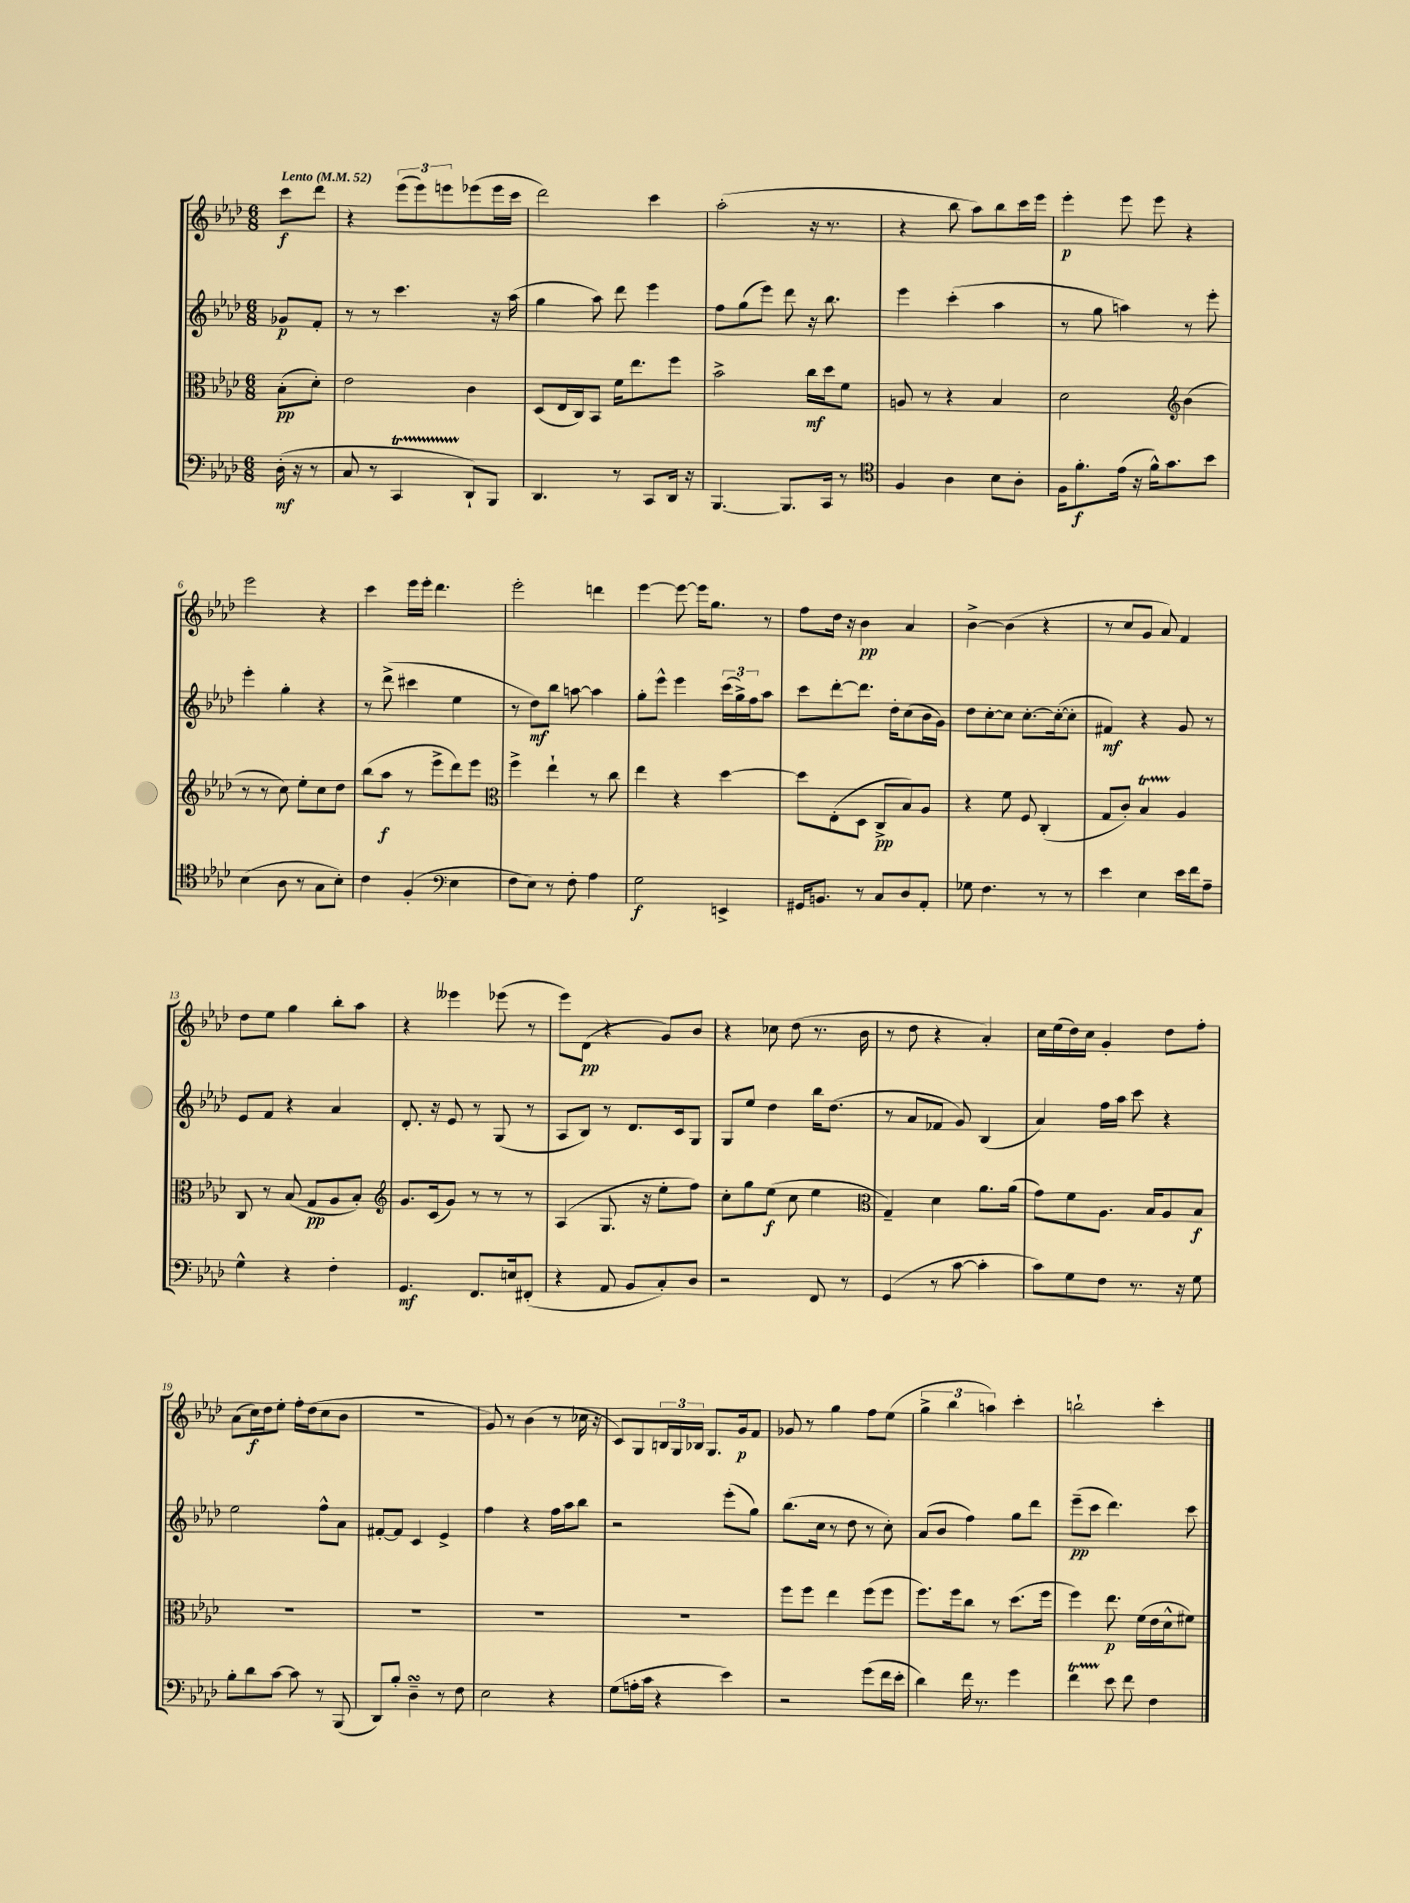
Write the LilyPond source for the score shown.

<<
\new StaffGroup <<
\new Staff = "s0" {
    \clef treble \key aes \major \numericTimeSignature \time 6/8 \partial 4 \tempo "Lento" 4 = 52
    c'''8\f des'''8 |
    r4 \tuplet 3/2 { ees'''8( ees'''8) e'''8 } ees'''8( ees'''16 c'''16 |
    des'''2) c'''4 |
    aes''2-.( r16 r8. |
    r4 bes''8 aes''8) bes''8 c'''16 ees'''16 |
    ees'''4-.\p ees'''8 ees'''8 r4 |
    ees'''2 r4 |
    c'''4 ees'''16 ees'''16-. des'''4. |
    ees'''2-. d'''4 |
    ees'''4~ ees'''8~ ees'''16 g''8. r8 |
    f''8 des''16 r16 bes'4\pp aes'4 |
    bes'4~-> bes'4( r4 |
    r8 c''8 g'8 aes'8) f'4 |
    des''8 ees''8 g''4 bes''8-. aes''8 |
    r4 eeses'''4 ees'''8( r8 |
    ees'''8) des'8\pp( r4 g'8) bes'8 |
    r4 ces''8 des''8( r8. bes'16 |
    r8 des''8 r4 aes'4-.) |
    c''16 ees''16( des''16) c''16 g'4-. des''8 f''8-. |
    aes'8( c''16\f) des''16 ees''8-. f''16-. des''16( c''8 bes'8 |
    R2. |
    g'8) r8 bes'4( r8 ces''16 r16 |
    c'8) g8 \tuplet 3/2 { b16 g16 bes16 } g8. g'16\p f'8 |
    ges'8 r8 g''4 f''8 ees''8( |
    \tuplet 3/2 { g''4-> bes''4 a''4) } c'''4-. |
    b''2-! c'''4-. \bar "|." |
}
\new Staff = "s1" {
    \clef treble \key aes \major \numericTimeSignature \time 6/8 \partial 4
    ges'8\p f'8-. |
    r8 r8 c'''4. r16 aes''16( |
    g''4 aes''8) des'''8 ees'''4 |
    f''8 g''8( ees'''8) des'''8 r16 bes''8. |
    ees'''4 c'''4-.( aes''4 |
    r8 g''8 a''4) r8 ees'''8-. |
    ees'''4-. g''4-. r4 |
    r8 des'''8->( cis'''4 ees''4 |
    r8 des''8\mf) bes''8 a''8~ a''4 |
    g''8-. ees'''8-^ ees'''4 \tuplet 3/2 { c'''16( g''16->) f''16 } aes''8 |
    c'''8 des'''8~-. des'''8. des''16-. c''8( bes'16 g'16) |
    des''8 c''8~-. c''8 c''8.~-. c''16~-.( c''8-. |
    fis'4\mf) r4 g'8 r8 |
    ees'8 f'8 r4 aes'4 |
    des'8.-. r16 ees'8 r8 g8( r8 |
    aes8 bes8) r8 des'8. c'16 g8 |
    g8 ees''8 des''4 bes''16 des''8.( |
    r8 aes'8 fes'8 g'8) bes4( |
    aes'4) f''16 aes''16 c'''8 r4 |
    ees''2 f''8-^ aes'8 |
    fis'8~-. fis'8 c'4 ees'4-> |
    f''4 r4 f''16 aes''16 bes''8 |
    r2 ees'''8-.( g''8) |
    bes''8.( c''16 r8 des''8 r8 c''8-.) |
    aes'8( bes'8 f''4) g''8 des'''8 |
    ees'''8--\pp( c'''8 des'''4.) c'''8 \bar "|." |
}
\new Staff = "s2" {
    \clef alto \key aes \major \numericTimeSignature \time 6/8 \partial 4
    bes8-.\pp( des'8-.) |
    ees'2 c'4 |
    des8( ees16 c16) bes,8 f'16 ees''8. f''8 |
    bes'2-> c''16\mf des''16 f'8 |
    a8 r8 r4 bes4 |
    des'2 \clef treble bes'4( |
    r8 r8 c''8) ees''8-. c''8 des''8 |
    bes''8( aes''8\f r8 ees'''8-> des'''8) ees'''8 |
    \clef alto f''4-> ees''4-! r8 c''8 |
    ees''4 r4 des''4~ |
    des''8 ees8-.( des8 c8->\pp bes8) aes8 |
    r4 f'8 f8 c4-.( |
    g8 c'8-.) bes4\startTrillSpan aes4\stopTrillSpan |
    c8 r8 bes8( g8\pp aes8 bes8-.) |
    \clef treble g'8. c'16( g'8) r8 r8 r8 |
    aes4( g8. r16 ees''8-. f''8) |
    c''8-. g''8 ees''8\f( c''8 ees''4 |
    \clef alto g4--) des'4 aes'8. aes'16( |
    g'8) f'8 aes8. bes16 aes8 bes8\f |
    R2. |
    R2. |
    R2. |
    R2. |
    f''8 f''8 ees''4 f''8( f''8 |
    f''8.) f''16 c''8 r8 des''8.( f''16 |
    f''4) ees''8.\p f'16( ees'16 des'16-^ fis'8) \bar "|." |
}
\new Staff = "s3" {
    \clef bass \key aes \major \numericTimeSignature \time 6/8 \partial 4
    des16-.\mf( r16 r8 |
    c8 r8 c,4\startTrillSpan des,8-!\stopTrillSpan) bes,,8 |
    des,4. r8 c,8 des,16 r16 |
    bes,,4.~ bes,,8. c,16 r8 |
    \clef tenor f4 aes4 bes8 aes8-. |
    f16 f'8.-.\f ees'16( r16 f'16-^) g'8. bes'8 |
    bes4( aes8 r8 g8 bes8-.) |
    c'4 f4-.( \clef bass ees4 |
    f8 ees8) r8 f8-. aes4 |
    g2\f e,4-> |
    gis,16 b,8. r8 c8 des8 aes,8-. |
    ges8 f4. r8 r8 |
    ees'4 ees4 ees'16 f'16 aes8-- |
    g4-^ r4 f4-. |
    g,4.\mf f,8. e16 fis,8-.( |
    r4 aes,8 bes,8 c8-.) des8 |
    r2 f,8 r8 |
    g,4( r8 c'8~ c'4-. |
    c'8) g8 f8 r8. r16 g8 |
    bes8-. des'8 c'8~ c'8 r8 bes,,8( |
    des,8) bes8-. des4--\turn r8 f8 |
    ees2 r4 |
    g8( a16-. c'16 r4 ees'4) |
    r2 g'8( f'16 ees'16-. |
    des'4) f'16 r8. g'4 |
    f'4\startTrillSpan ees'8\stopTrillSpan f'8 f4 \bar "|." |
}
>>
>>
